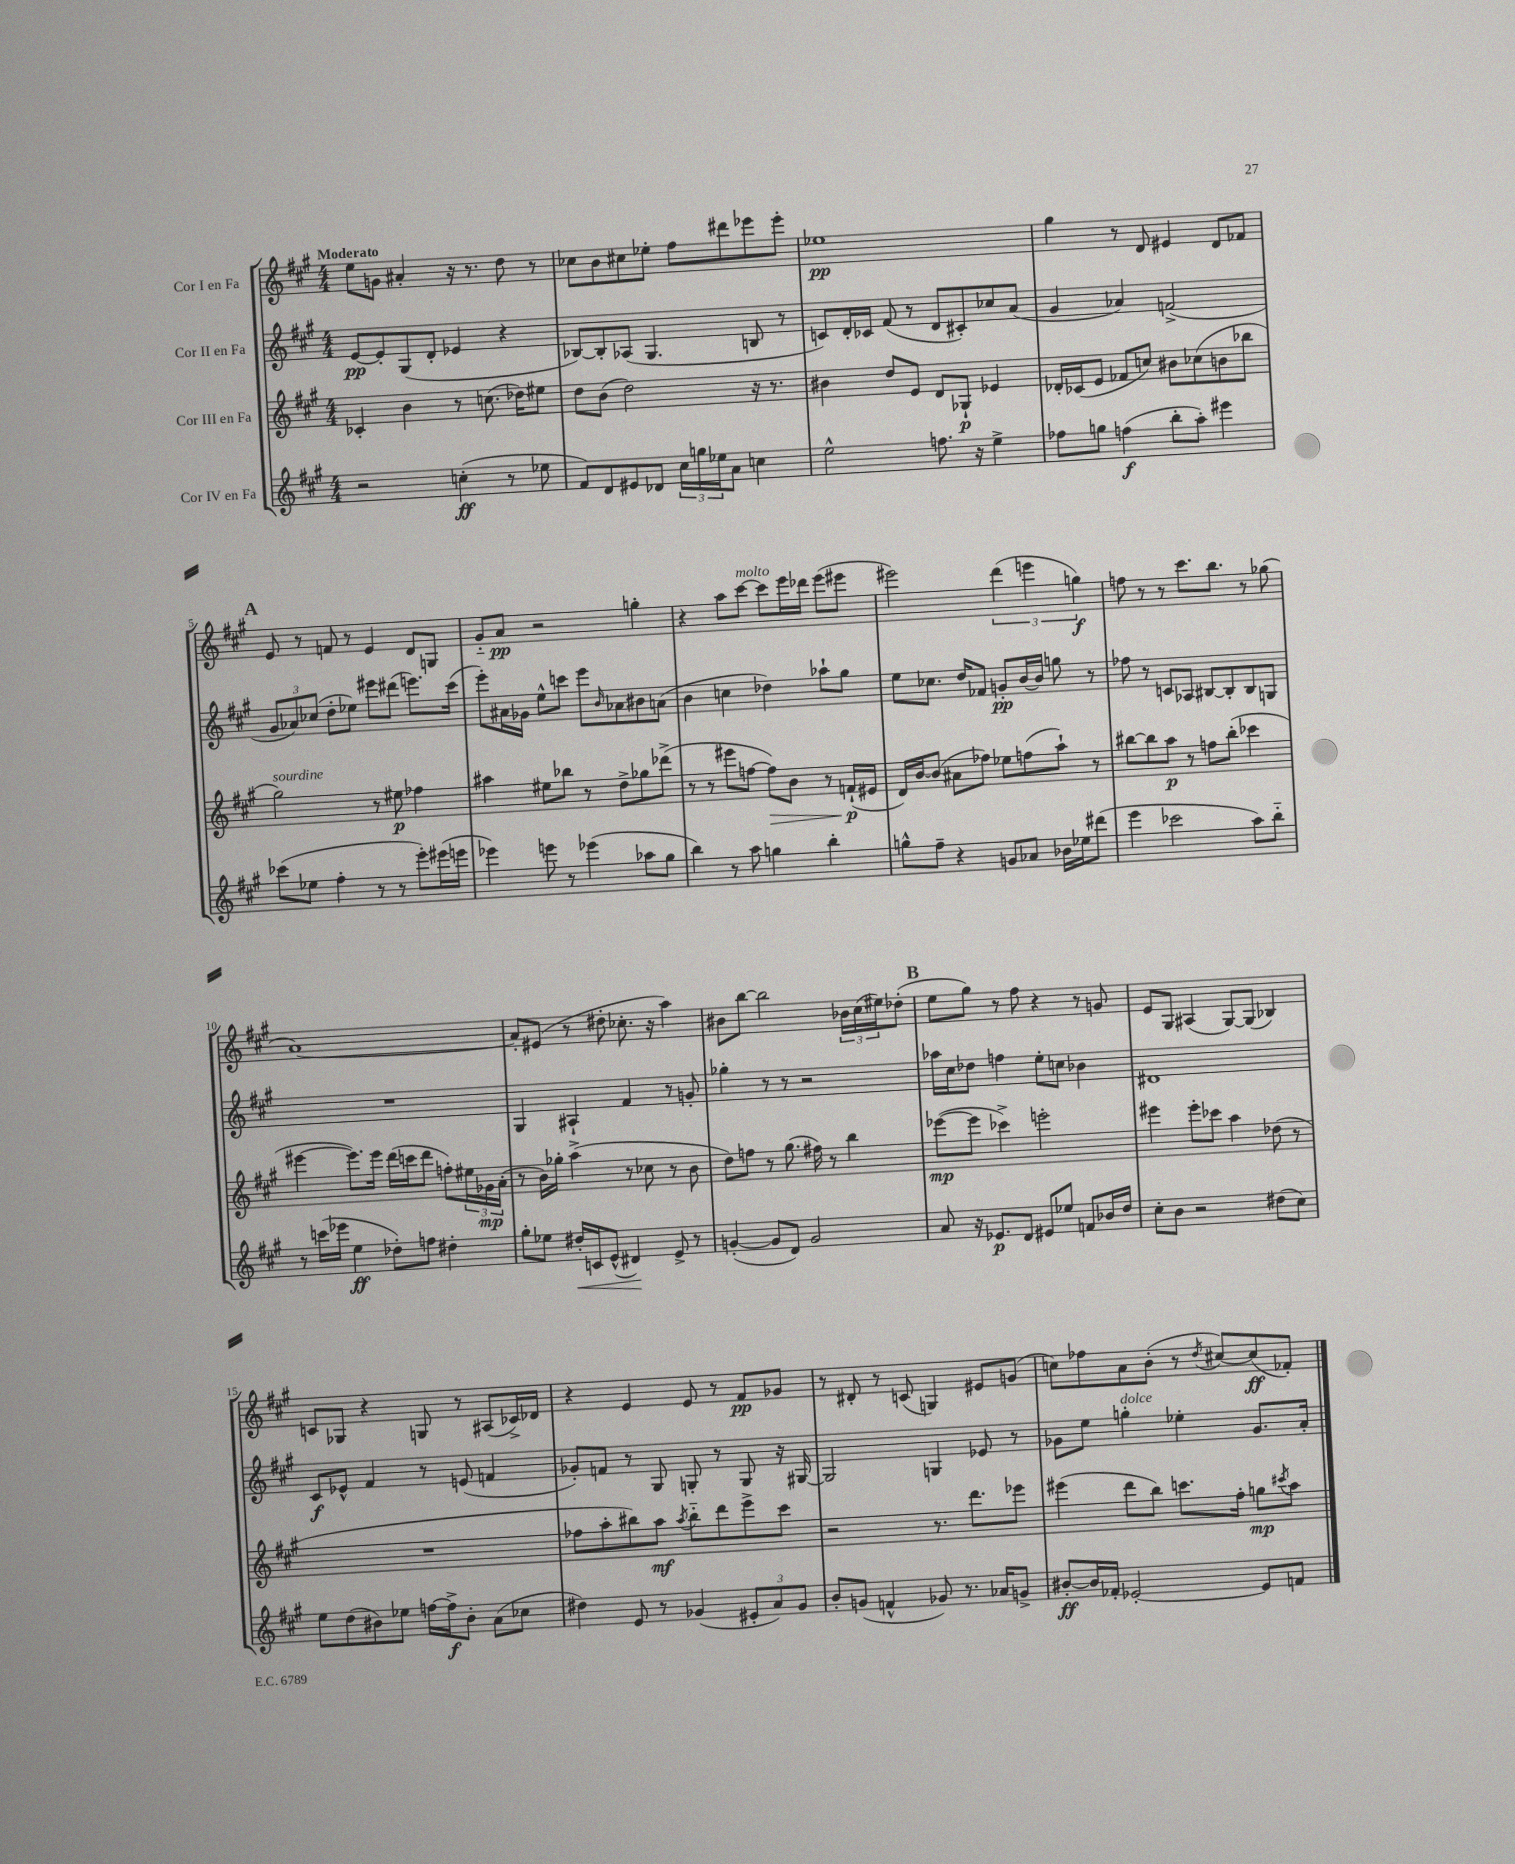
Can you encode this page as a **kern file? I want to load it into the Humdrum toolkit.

**kern	**kern	**kern	**kern
*staff4	*staff3	*staff2	*staff1
*clefG2	*clefG2	*clefG2	*clefG2
*k[f#c#g#]	*k[f#c#g#]	*k[f#c#g#]	*k[f#c#g#]
*M4/4	*M4/4	*M4/4	*M4/4
2r	4c-'/	[8e/L	8ee\L
.	.	8e'/]	8g\J
.	4b\	(8G#/	4a#'/
.	.	8d'/J	.
(4cc'\	8r	4e-/	16r
.	.	.	8.r
.	(8.cc\	.	.
8r	.	4r	8dd\
.	16dd-\LK)	.	.
8ee-\	8ee#\J	.	8r
=	=	=	=
8f#/L)	8dd\L	[8B-/L)	8cc-\L
8d/	(8b\J	8B-'/]	8b\
8e#/	2dd\)	(8A-/J	8cc#\
8d-/J	.	4.G#/	8ee-'\J
24cc#\LL	.	.	8ff#\L
24gg\	.	.	.
24ee-\J	.	.	.
8a\J	.	.	8ddd#\
4cc\	16r	8B/	8eee-\
.	8.r	.	.
.	.	8r	8eee-'\J
=	=	=	=
2ee^^\	4b#\	8c/L)	1ee-
.	.	16d'/L	.
.	.	16c-/JJ	.
.	8dd/L	(8f#/	.
.	8e/J	8r	.
8.ff\	8d/L	8d/L	.
.	8G-`/J	8c#'/)	.
16r	.	.	.
4ee^\	4e-/	8cc-/	.
.	.	(8a/J	.
=	=	=	=
8ff-\L	16d-'/LL	4g#/	4gg#\
.	(16c-/J	.	.
8gg\J	8e/J	.	.
(4ff\	8f-/L	4a-/)	8r
.	8cc/J)	.	8d/
8bb'\L	8b#\L	(2f^/	4e#/
8aa'\J)	(8cc-\	.	.
4eee#\	8b\	.	8d/L
.	8bb-\J	.	8f-/J
=	=	=	=
(8ccc-\L	2gg#\)	12g#/L	8e/
.	.	12a-/)	.
8ee-\J	.	.	8r
.	.	(12cc-/J	.
4ff#'\	.	8dd'\L	8f/
.	.	8ee-\J)	8r
8r	8r	8eee#\L	4e/
8r	8ee#\	(8ddd#\J	.
8eee'\L)	4ff-\	8.eee\L)	8d/L
(16eee#\L	.	.	8G/J
16eee\JJ	.	(16ccc#\Jk	.
=	=	=	=
4eee-\)	4aa#\	8eee'\L)	8g#'~/L
.	.	16a#\L	8a/J
.	.	16g-\JJ	.
8eee\	8ee#\L	8ee^^\L	2r
8r	8bb-\J	8ccc\J	.
(4eee-\	8r	8eee\L	.
.	.	16qqb/	.
.	8dd^\L	8a-\	.
8aa-\L	8gg-\	8b#\	4gg'\
8gg#\J	(8ddd-^\J	(8a\J	.
=	=	=	=
4bb\)	8r	4b\	4r
.	8r	.	.
8r	8eee#\L	4cc\	8aa\L
8aa\	[8ff\J	.	[8ccc#\J
4gg\	8ff\]L)	4dd-\)	8ccc#\]L
.	8b\J	.	16eee\L
.	.	.	16ddd-\JJ
4bb'\	8r	8aa-`\L	(8eee\L
.	(16f`/LL	8gg#\J	8eee#\J
.	16e#/JJ	.	.
=	=	=	=
8gg^^\L	16d/LL)	8ee\L	2eee#\)
.	[16b/J	.	.
8ff#~\J	(8b/]J	8.cc-\J	.
4r	8a#\L	.	.
.	.	16dd/LK	.
.	8ff-\J)	8f-/J	.
8g/L	8ee-\L	8g'/L	(6ddd\
8a-/J	(8ff\	[16b/L	.
.	.	.	6eee\
.	.	16b/]JJ	.
16b-\LL	8aa`\J)	8gg\	.
16ee-\J	.	.	.
.	.	.	6gg\)
(8ddd#\J	8r	8r	.
=	=	=	=
4eee\	[8bb#\L	8ff-\	8ff\
.	8bb#\]	8r	8r
2ccc-\	8aa\J	8c/L	8r
.	8r	8A-/J	8.ccc#\L
.	8ff\L	[8B#/L	.
.	.	.	8.bb\J
.	(8bb#'\J	8B#'/]	.
8aa\L)	4ccc-\	8B#/	8r
8bb'~\J	.	8G/J	(8gg-\
=	=	=	=
8r	[4eee#\	1r	[1a)
(16ccc\LL	.	.	.
16eee-\JJ	.	.	.
4ee\	8.eee#\]L)	.	.
.	16eee#\Jk	.	.
8dd-'\L)	(16ddd\LL	.	.
.	16ccc\J	.	.
8ff\J	8ddd\J	.	.
4dd#'\	8ff'\L)	.	.
.	24ee#\L	.	.
.	24g-\	.	.
.	(24a'\JJ	.	.
=	=	=	=
8gg#'\L	8r	4G#/	8a'/]L
8ee-\J	16b\LL)	.	(8e#/J
.	16gg-'\JJ	.	.
16dd#'/LL	(4aa^\	4A#`/	8r
16c/J	.	.	.
(8e^^/J	.	.	8dd#'\
4d#/)	8r	4f#/	8.cc-'\
.	8cc-\	.	.
.	.	.	16r
8e^/	8r	8r	4aa\)
8r	8b\	8g'/	.
=	=	=	=
([4g'/	8dd\L)	4gg-'\	8b#\L
.	8ff\J	.	[8bb\J
8g/]L	8r	8r	2bb\]
8d/J)	(8.gg#\	8r	.
2g/	.	2r	.
.	16ff#\)	.	.
.	8r	.	.
.	4bb\	.	24b-\LL
.	.	.	(24cc#\
.	.	.	24ee#\J)
.	.	.	(8dd-'\J
=	=	=	=
8a/	([8eee-\L	16aa-\LL	8ee\L
.	.	16cc#\J	.
16r	8eee-\]J	8dd-\J	8gg#\J)
8.e-/L	.	.	.
.	4ccc-^\)	4ff\	8r
8d/J	.	.	8ff#\
8e#/L	2eee'\	8ee'\L	4r
8ee-/J	.	8cc\J	.
8f/L	.	4b-\	8r
16b-/L	.	.	8g/
16dd/JJ	.	.	.
=	=	=	=
8cc#'\L	4eee#\	1d#	8e/L
8b\J	.	.	8G#/J
2r	8eee#'\L	.	(4A#/
.	8ccc-\J	.	.
.	4aa\	.	[8G#/L)
.	.	.	(8G#/]J
(8dd#\L	(8dd-\	.	4B-/)
8cc#\J)	8r	.	.
=	=	=	=
8ee\L	1r	8c#/L	8c/L
(8dd\	.	8e-^^/J	8G-/J
8b#\)	.	4f#/	4r
8ee-\J	.	.	.
[16ff\LL	.	8r	8G/
16ff^\]J	.	.	.
8b#'\J	.	(8e/	8r
(8a\L	.	4f/	(8A#/L
8cc-\J	.	.	16c-^/L)
.	.	.	16d-/JJ
=	=	=	=
4dd#\)	8ff-\L	8g-'/L)	4r
.	8aa'\	8f/J	.
8e/	8bb#\)	8r	4e/
8r	8aa\J	8G#/	.
.	8qaa/	.	.
(4g-/	8bb#'~\L	8G'/	8e/
.	8ddd\	8r	8r
12e#'/L	8eee^\	8G/	8f#/L
12a/)	.	.	.
.	8ccc#\J	16r	8g-/J
12g-/J	.	.	.
.	.	[16G#/	.
=	=	=	=
8b'/L	2r	2G#/]	8r
(8g/J	.	.	8d#'/
4f^^/	.	.	8r
.	.	.	(8c/
8g-/)	8.r	4G/	4G/)
8.r	.	.	.
.	8.ddd\L	.	.
.	.	8e-/	8e#/L
16a-/LK	.	.	.
8g^/J	8eee-\J	8r	(8g/J
=	=	=	=
[8b#'/L	(4eee#\	8g-\L	8cc\L)
16b#/]L	.	8ee\J	8ff-\
16f-'/JJ	.	.	.
[2e-'/	8ddd\L	4gg'\	8a\
.	8bb\J)	.	(8b'\J
.	8.ccc\L	4ee-'\	8r
.	.	.	8qdd/
.	.	.	[8cc#/L)
.	16ff#'\Jk	.	.
8e-/]L	8gg\L	8.g-/L	(8cc#/]
.	8qccc#/	.	.
8f/J	8aa\J	.	8f-'/J)
.	.	16a'/Jk	.
==	==	==	==
*-	*-	*-	*-
